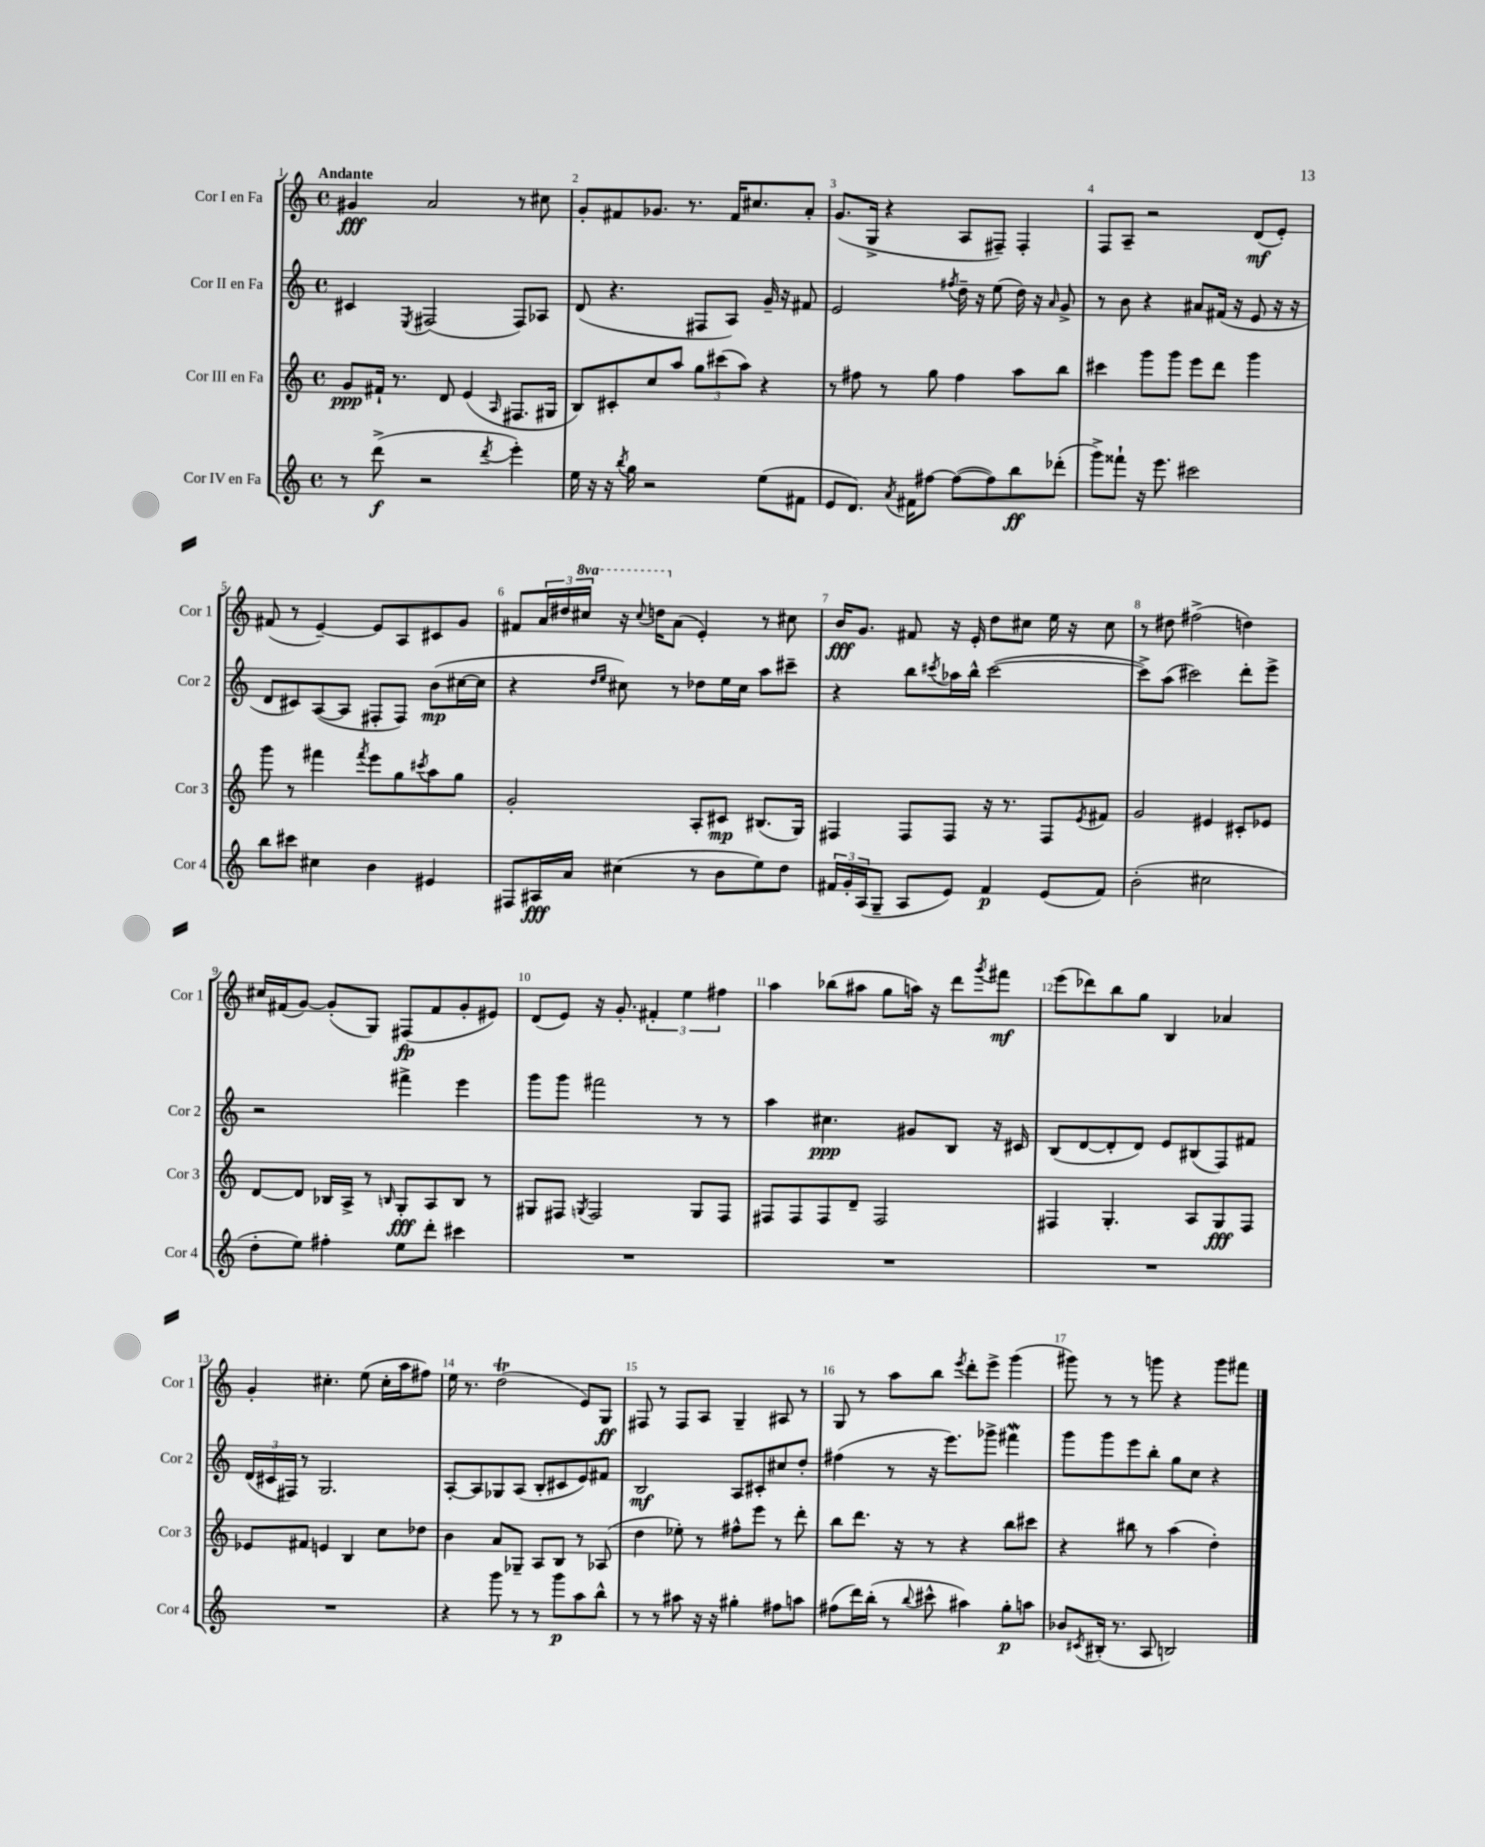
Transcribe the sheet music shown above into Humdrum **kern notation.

**kern	**kern	**kern	**kern
*staff4	*staff3	*staff2	*staff1
*clefG2	*clefG2	*clefG2	*clefG2
*k[]	*k[]	*k[]	*k[]
*M4/4	*M4/4	*M4/4	*M4/4
*met(c)	*met(c)	*met(c)	*met(c)
8r	8g	4c#	4g#
(8ddd^	16f#`	.	.
.	8.r	.	.
.	.	8qE	.
2r	.	(2F#	2a
.	8d	.	.
.	(4e	.	.
8qddd	16qqA	.	.
4eee')	8.F#	8F#)	8r
.	.	8A-	8cc#
.	16G#	.	.
=	=	=	=
16ee	8B)	(8d	8g'
16r	.	.	.
16r	8c#'	4.r	8f#
8qbb	.	.	.
16gg	.	.	.
2r	8cc	.	8.g-
.	8aa	.	.
.	.	.	8.r
.	12gg	8F#	.
.	(12ccc#	.	.
.	.	8A)	16f#
.	12aa)	.	.
.	.	.	8.cc#
(8ee	4r	16g~	.
.	.	16r	.
8f#	.	8f#	8a'
=	=	=	=
8e	8r	2e	(8.g
8.d)	8ff#	.	.
.	.	.	16G^
.	8r	.	4r
8qa	.	.	.
16f#	.	.	.
[8ff#	8gg	.	.
.	.	8qff#	.
(8ff#_	4ff#	16dd~	8A
.	.	16r	.
8ff#])	.	(8ee	8F#~)
8bb	8aa	16dd)	4F#'
.	.	16r	.
.	.	16qqa	.
(8ddd-'	8bb	8g^	.
=	=	=	=
8ggg^)	4ccc#	8r	8F
8fff##`	.	8b	8A~
16r	8ggg	4r	2r
8.eee	.	.	.
.	8ggg	.	.
2ccc#	8eee	8a#	.
.	8ddd	(16f#	.
.	.	16r	.
.	4ggg	8e	(8d
.	.	16r	8e')
.	.	16r	.
=	=	=	=
8bb	8ggg	8d	(8f#
8ccc#	8r	8c#)	8r
4cc#	4fff#	([8A	[4e~)
.	.	8A]	.
.	8qfff#	.	.
4b	8eee	8F#'	8e]
.	8gg	8F#)	8A
.	8qccc#	.	.
4e#	8aa	(8b	8c#
.	8gg	[16cc#	8g
.	.	16cc#]	.
=	=	=	=
8F#	2g'	4r	8f#
16A#	.	.	24a
.	.	.	24dd#
16a	.	.	.
.	.	.	24ccc#
.	.	16qqdd	.
.	.	16qqee	.
(4cc#	.	8cc#)	16r
.	.	.	8qqccc#
.	.	.	16ddd
.	.	8r	(8a
8r	8A'	8dd-	4e')
8b	8c#	16ee	.
.	.	16cc#	.
8ee)	(8.B#	8aa	8r
8dd	.	8ccc#~	8cc#
.	16G)	.	.
=	=	=	=
24f#	4F#	4r	16b
24g'	.	.	.
.	.	.	8.g
(24A	.	.	.
8G~	.	.	.
8A	8F#	8bb	8f#
.	.	8qccc#	.
8e)	8F#	16aa-	16r
.	.	16bb^^	16e'
4f#	16r	([2ccc#	8dd
.	8.r	.	.
.	.	.	8cc#
(8e	8F#	.	16ee
.	.	.	16r
.	8qe	.	.
8f#)	8f#	.	8cc#
=	=	=	=
(2b'	2g	8ccc#^])	8r
.	.	(8aa	8dd#
.	.	2ccc#)	(2ff#^
2cc#	4e#	.	.
.	8c#'	8ddd'	4dd)
.	8e-	8eee^	.
=	=	=	=
8dd'	[8d	2r	16cc#
.	.	.	(16f#
8ee)	8d]	.	[8g)
4ff#'	16B-	.	(8g']
.	16A^	.	.
.	8r	.	8G)
.	16qqB	.	.
8ee	8G'	4fff#^	(8F#
8ddd'	8A	.	8f#
4ccc#	8B	4eee	8g'
.	8r	.	8e#)
=	=	=	=
1r	8G#	8ggg	(8d
.	8F#	8ggg	8e)
.	8qG	.	.
.	2F#	2fff#	16r
.	.	.	8.g'
.	.	.	6f#'
.	.	.	6ee
.	8G	8r	.
.	.	.	6ff#
.	8F#	8r	.
=	=	=	=
1r	8F#	4aa	4aa
.	8F#	.	.
.	8F#	4.cc#	(8bb-
.	8d~	.	8aa#
.	2F#	.	8gg
.	.	8g#	16aa)
.	.	.	16r
.	.	8B	8ddd
.	.	.	8qggg
.	.	16r	8fff#
.	.	16c#	.
=	=	=	=
1r	4F#	(8B	(8eee
.	.	[8d	8ddd-)
.	4.G'	8d']	8bb
.	.	8d)	8gg
.	.	8e	4B
.	8A	(8B#	.
.	8G	8F)	4a-
.	8F#	8f#	.
=	=	=	=
1r	8e-	(24d	4g'
.	.	24c#	.
.	.	24F#)	.
.	8f#	8r	.
.	4e	2.G	4.cc#'
.	4B	.	.
.	.	.	(8ee
.	8cc	.	16cc#'
.	.	.	16aa
.	8dd-	.	8ff#)
=	=	=	=
4r	4b	[8A'	16ee
.	.	.	8.r
.	.	8A]	.
8ggg	8a	8G-	(2dd
8r	8G-~	(8A	.
8r	8A	8B'	.
8ggg	8B	8c#	.
8aa	8r	8e)	8e)
8bb^^	(8A-	8f#	8G
=	=	=	=
8r	4dd	2B	8F#
8r	.	.	8r
8aa#	8ee-')	.	8F#
16r	8r	.	8A
16r	.	.	.
4gg#'	8ff#^^	8A	4G~
.	8eee	8c#'	.
8ff#	8r	8cc#	8A#
8aa	8ddd'	8dd'	8r
=	=	=	=
(8ff#	8bb	(4ff#	8G
16ddd)	8.ddd	.	8r
(16bb'	.	.	.
8r	.	8r	8aa
.	16r	.	.
8qqbb	.	.	.
8ccc#^^	8r	16r	8bb
.	.	8.eee)	.
.	.	.	8qeee
4aa#)	4r	.	8ddd'
.	.	8ggg-^	8eee^
8gg'	8bb	4fff#	(4ggg
8aa	8ccc#	.	.
=	=	=	=
8b-	4r	8ggg	8ggg#)
8qc#	.	.	.
(16B#'	.	8ggg	8r
8.r	.	.	.
.	8bb#	8eee	8r
8A	8r	8bb'	8ggg
2B)	(4aa	8gg	4r
.	.	8cc	.
.	4dd')	4r	8ggg
.	.	.	8fff#
==	==	==	==
*-	*-	*-	*-
